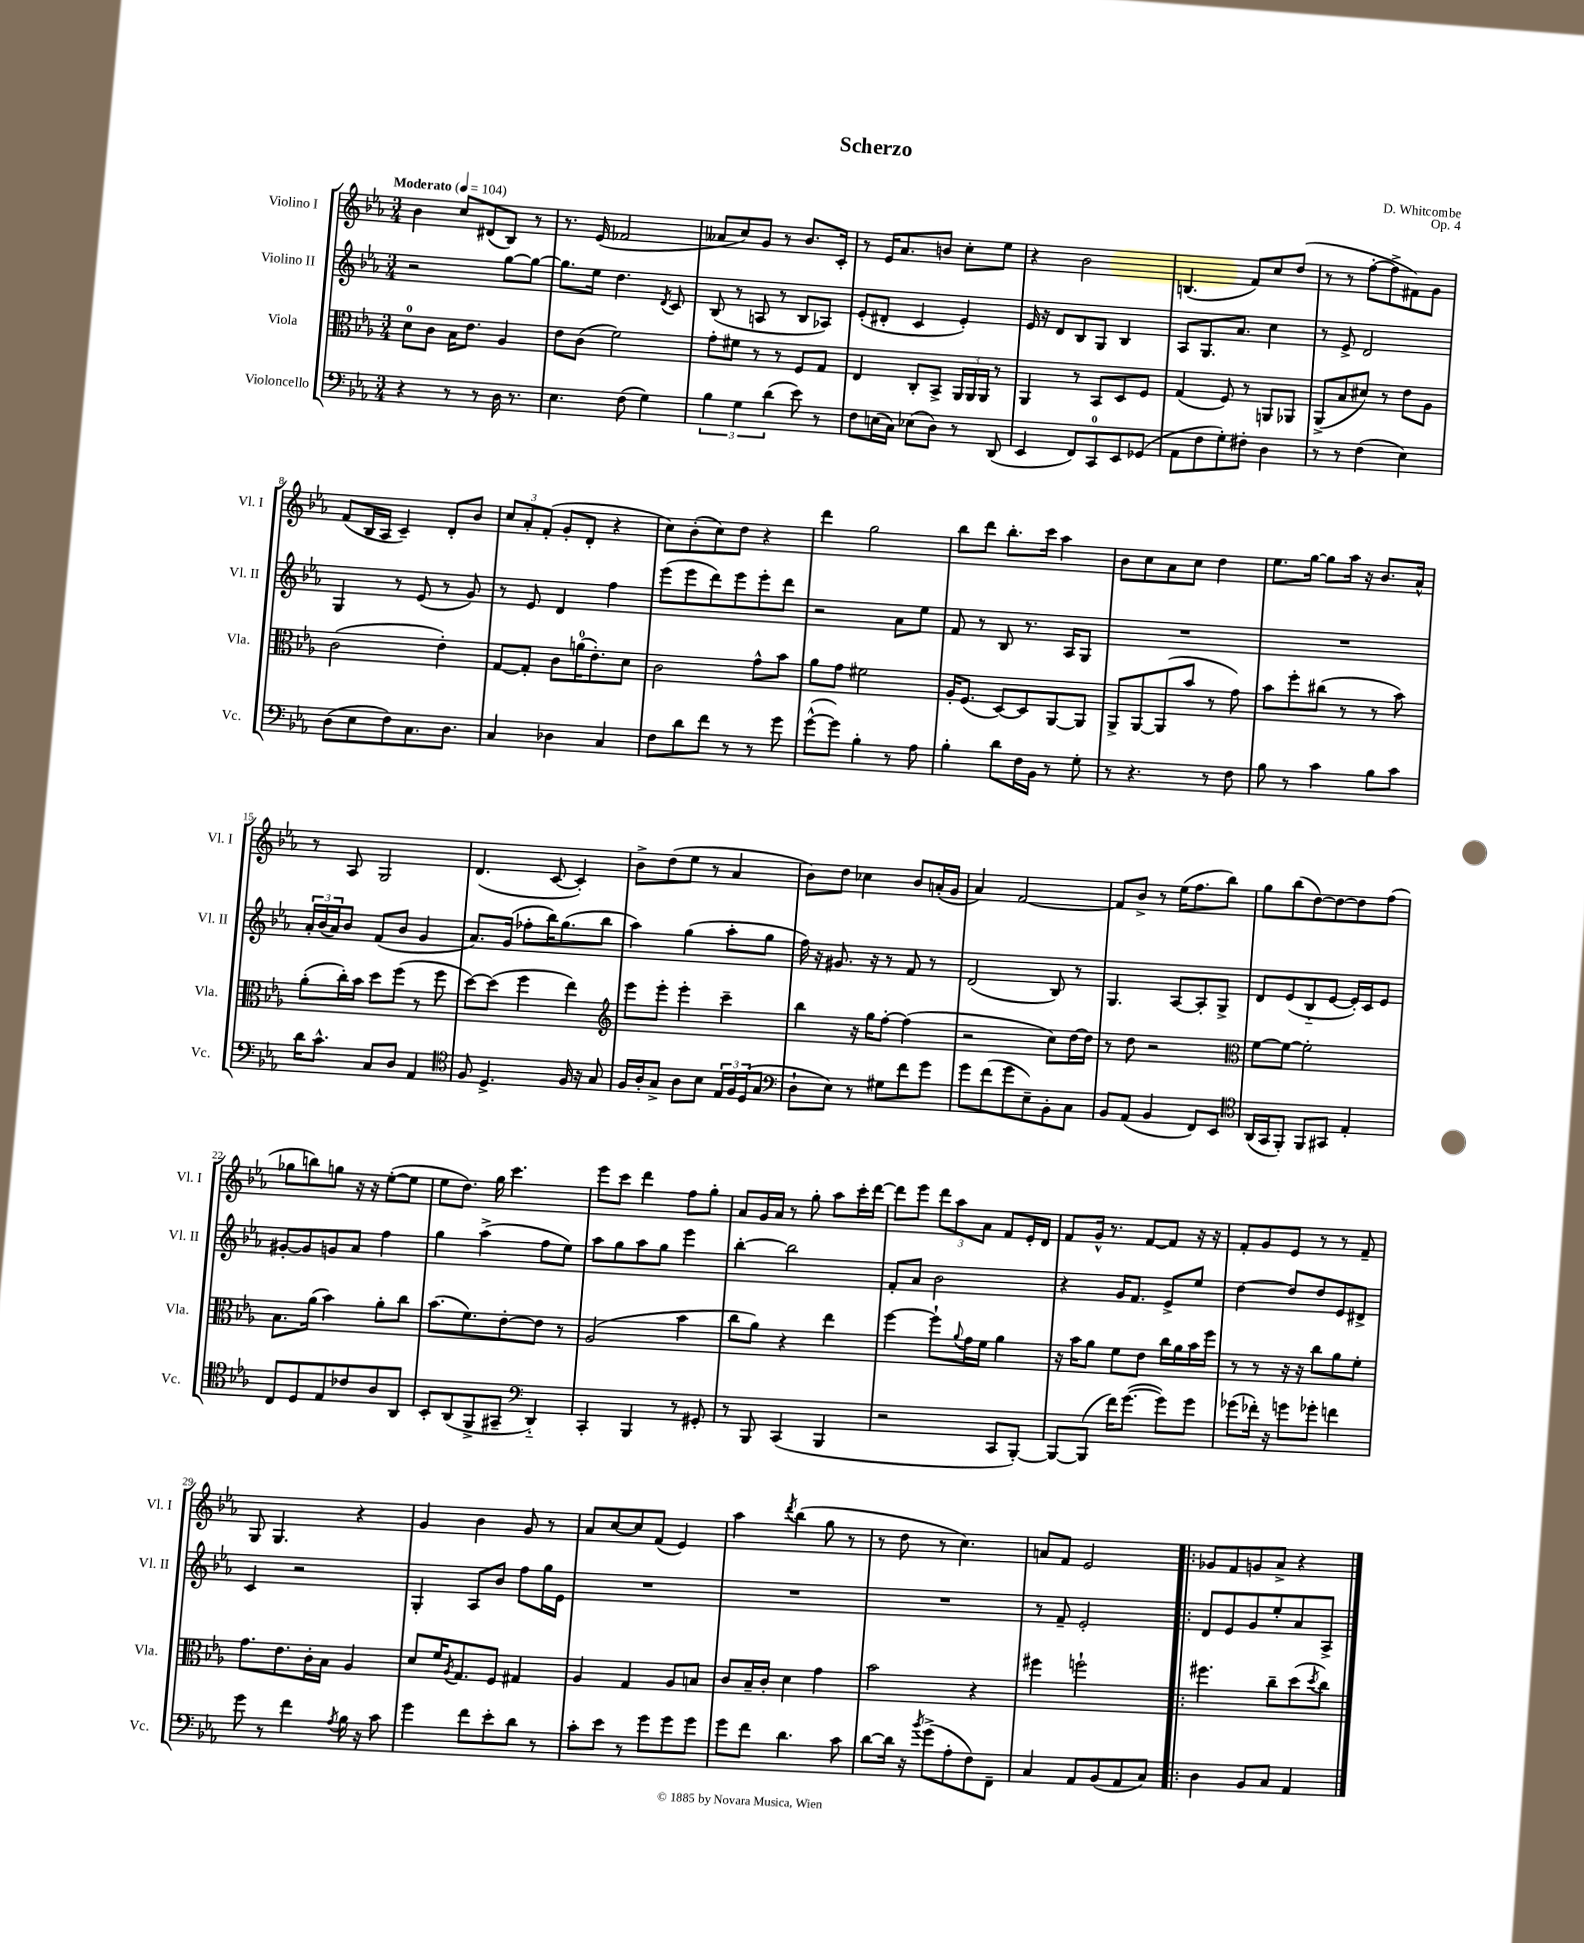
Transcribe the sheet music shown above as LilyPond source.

\header { title = "Scherzo" composer = "D. Whitcombe" opus = "Op. 4" }
<<
\new StaffGroup <<
\new Staff = "s0" \with { instrumentName = "Violino I" shortInstrumentName = "Vl. I" } {
    \clef treble \key ees \major \numericTimeSignature \time 3/4 \tempo "Moderato" 4 = 104
    bes'4 c''8 dis'8( bes8) r8 |
    r8. ees'16( fes'2 |
    aeses'8 c''8) g'8 r8 bes'8. c'16-. |
    r8 ees'16 aes'8. b'8 c''8-. ees''8 |
    r4 bes'2 |
    b4.( f'8) c''8 d''8( |
    r8 r8 f''8~-. f''8-> fis'8) g'8 |
    f'8( bes16 aes16 c'4--) d'8-. bes'8 |
    \tuplet 3/2 { c''8 aes'8-. f'8-.( } g'8-. d'8-. r4 |
    c''8) bes'8-.( c''8) d''8 r4 |
    d'''4 g''2 |
    bes''8 d'''8 bes''8.-. c'''16 aes''4 |
    bes'8 c''8 aes'8 c''8 d''4 |
    ees''8. g''16~ g''8 aes''16 r16 bes'8. aes'16-^ |
    r8 aes8 g2 |
    d'4.( c'8~ c'4-.) |
    bes'8-> d''8( ees''8 r8 aes'4 |
    bes'8) d''8 ces''4 bes'8 a'16-.( g'16 |
    aes'4) f'2~ |
    f'8 bes'8-> r8 ees''16( f''8. bes''8) |
    g''8 bes''8( d''8~) d''8~ d''8 f''8( |
    ges''8 b''8) g''8 r16 r16 ees''8~-.( ees''8 |
    ees''8 d''8.) g''16 c'''4. |
    ees'''8 c'''8 d'''4 f''8 g''8-. |
    aes'8 g'16 aes'16 r8 g''8-. aes''8 c'''16-. d'''16~ |
    d'''8 ees'''8 \tuplet 3/2 { d'''8 aes''8 aes'8 } f'8 ees'16-. d'16 |
    f'8 g'16-^ r8. f'8~ f'8 r16 r16 |
    f'8-. g'8 ees'8 r8 r8 f'8-- |
    g8 g4. r4 |
    g'4 bes'4 g'8 r8 |
    aes'8 c''8~ c''8 f'8( ees'4) |
    aes''4 \acciaccatura { d'''8 } bes''4( g''8 r8 |
    r8 d''8 r8 c''4.) |
    a'8 f'8 ees'2 |
    \bar ".|:" ges'8 f'8 g'8 aes'8-> r4 \bar "|." |
}
\new Staff = "s1" \with { instrumentName = "Violino II" shortInstrumentName = "Vl. II" } {
    \clef treble \key ees \major \numericTimeSignature \time 3/4
    r2 g''8~ g''8~ |
    g''8. ees''16 d''4. \acciaccatura { d'8 } c'8 |
    bes8( r8 a8 r8 bes8 aes8) |
    ees'8-.( dis'8-. c'4 ees'4-.) |
    ees'16 r16 d'8 bes8 g8 bes4 |
    aes8 g8. aes'8. c''4 |
    r8 ees'8-> d'2 |
    g4 r8 ees'8( r8 g'8) |
    r8 ees'8 d'4 f''4 |
    ees'''8( ees'''8 d'''8) ees'''8 ees'''8-. d'''8 |
    r2 aes'8 ees''8 |
    f'8 r8 bes8 r8. aes16 g8 |
    R2. |
    R2. |
    \tuplet 3/2 { aes'16-. bes'16( aes'16) } bes'8 f'8( bes'8 g'4 |
    aes'8.) g'16( fes''8-. bes''16) g''8.( bes''8 |
    aes''4) g''4( aes''8-. g''8 |
    f''16) r16 gis'8. r16 r8 f'8 r8 |
    d'2( bes8) r8 |
    g4. aes8~ aes8-. g8-> |
    d'8 ees'8( bes8-_ ees'8~ ees'16-.) c'16 ees'8 |
    gis'8~-. gis'8 g'8 aes'8 f''4 |
    g''4 aes''4->( f''8 ees''8) |
    aes''8 g''8 aes''8 g''8 ees'''4 |
    bes''4~-. bes''2 |
    f'8-. aes'8 bes'2 |
    r4 g'16 f'8. ees'8-> ees''8 |
    d''4~ d''8 d''8 ees'8 dis'8-> |
    c'4 r2 |
    g4-. aes8 bes'8 f''8 g''16 ees'16 |
    R2. |
    R2. |
    R2. |
    r8 f'8-- ees'2-. |
    \bar ".|:" d'8 ees'8 g'8 ees''8-. aes'8 aes8-> \bar "|." |
}
\new Staff = "s2" \with { instrumentName = "Viola" shortInstrumentName = "Vla." } {
    \clef alto \key ees \major \numericTimeSignature \time 3/4
    d'8-0 c'8 bes16 ees'8. aes4 |
    ees'8 c'8( f'2) |
    g'8-. fis'8 r8 r8 f8 g8 |
    ees4 c8-. bes,8-> \tuplet 3/2 { aes,16 aes,16 aes,16 } r8 |
    aes,4 r8 bes,8 d8 f8 |
    g4( f8) r8 a,8 aes,8 |
    aes,8->( bes8 dis'8) r8 ees'8 aes8 |
    c'2( ees'4-.) |
    g8~ g8-. c'8 a'16-0( ees'8.-.) d'8 |
    c'2 g'8-^ bes'8 |
    aes'8 g'8 fis'2 |
    aes16-. f8.( d8~) d8 aes,8~ aes,8 |
    aes,8-> aes,8~ aes,8( bes'8 r8 g'8) |
    bes'8 f''8-. cis''8( r8 r8 bes'8) |
    aes'8-.( c''16-.) bes'16 d''8 f''8( r8 f''8 |
    d''8~) d''8( f''4 ees''4) |
    \clef treble ees'''8 ees'''8-. ees'''4-. c'''4-- |
    bes''4 r16 g''16 f''8~-. f''4( |
    r2 c''8) d''16~ d''16 |
    r8 d''8 r2 |
    \clef alto f'8~ f'8~ f'2-. |
    bes8. aes'16( bes'4) aes'8-. c''8 |
    bes'8.( f'8.) ees'8~-. ees'8 r8 |
    aes2( bes'4 |
    c''8 aes'8) r4 ees''4 |
    f''4~ f''8-! \appoggiatura { aes'8 } g'16 f'16 aes'4 |
    r16 bes'16 aes'8 f'8 ees'8 c''16 aes'16 bes'16 f''16 |
    r8 r8 r16 r16 c''8 aes'8 f'8-. |
    g'8. ees'8. c'16-. bes16 aes4 |
    d'8 f'16 \acciaccatura { aes8 } g8. f8 gis4 |
    aes4 g4 aes8 b8 |
    c'8 bes16-- c'16-. d'4 g'4 |
    bes'2 r4 |
    fis''4 f''2-! |
    \bar ".|:" fis''4. c''8-- d''8( \acciaccatura { d''8 } c''8) \bar "|." |
}
\new Staff = "s3" \with { instrumentName = "Violoncello" shortInstrumentName = "Vc." } {
    \clef bass \key ees \major \numericTimeSignature \time 3/4
    r4 r8 r8 d16 r8. |
    ees4. f8( g4) |
    \tuplet 3/2 { bes4 g4 d'4( } ees'8) r8 |
    f8 e16( c16) ees8( d8) r8 d,8( |
    ees,4 f,8) c,8-0 ees,8 ges,8( |
    aes,8 f8 g8-.) fis8-. d4 |
    r8 r8 f4( ees4) |
    d8( ees8 f8) c8. d8. |
    c4 des4 c4 |
    f8 d'8 f'8 r8 r8 g'8 |
    g'8~-^( g'8) bes4-. r8 aes8 |
    bes4-. d'8 f16 bes,16 r8 g8-. |
    r8 r4. r8 f8 |
    bes8 r8 c'4 bes8 c'8 |
    d'16 c'8.-^ c8 d8 aes,4 |
    \clef tenor f8 d4.-> f16 r16 g8 |
    f16 aes16-. g8-> aes8 bes8 \tuplet 3/2 { ees16 f16 d16( } g8 |
    \clef bass d8-! ees8) r8 gis8 f'8 g'8 |
    g'8 f'8( g'8 ees8--) bes,8-. c8 |
    bes,8 aes,8( bes,4 f,8) ees,8 |
    \clef tenor aes,16( g,16 f,8-.) f,8 gis,8 ees4-. |
    c8 d8 ees8 ces'8 aes8 aes,8 |
    bes,8-. aes,8( f,8-> gis,8-- \clef bass d,4-_) |
    c,4-. bes,,4 r8 gis,8-. |
    r8 bes,,8 c,4( bes,,4 |
    r2 c,8 bes,,8~-.) |
    bes,,8~ bes,,8( f'16) g'8.~( g'8) g'8 |
    ges'8( fes'16-.) r16 g'8 ges'8-. f'4 |
    g'8 r8 f'4 \acciaccatura { aes8 } bes16 r16 c'8 |
    g'4 f'8 ees'8-. d'8 r8 |
    c'8-. ees'8 r8 g'8 g'8 g'8 |
    g'8 f'8 d'4. c'8 |
    d'8~ d'16 r16 \acciaccatura { bes'8 } g'8->( aes8-. f8) f,8-- |
    c4 aes,8 bes,8( aes,8 c8) |
    \bar ".|:" d4 bes,8 c8 aes,4 \bar "|." |
}
>>
>>
